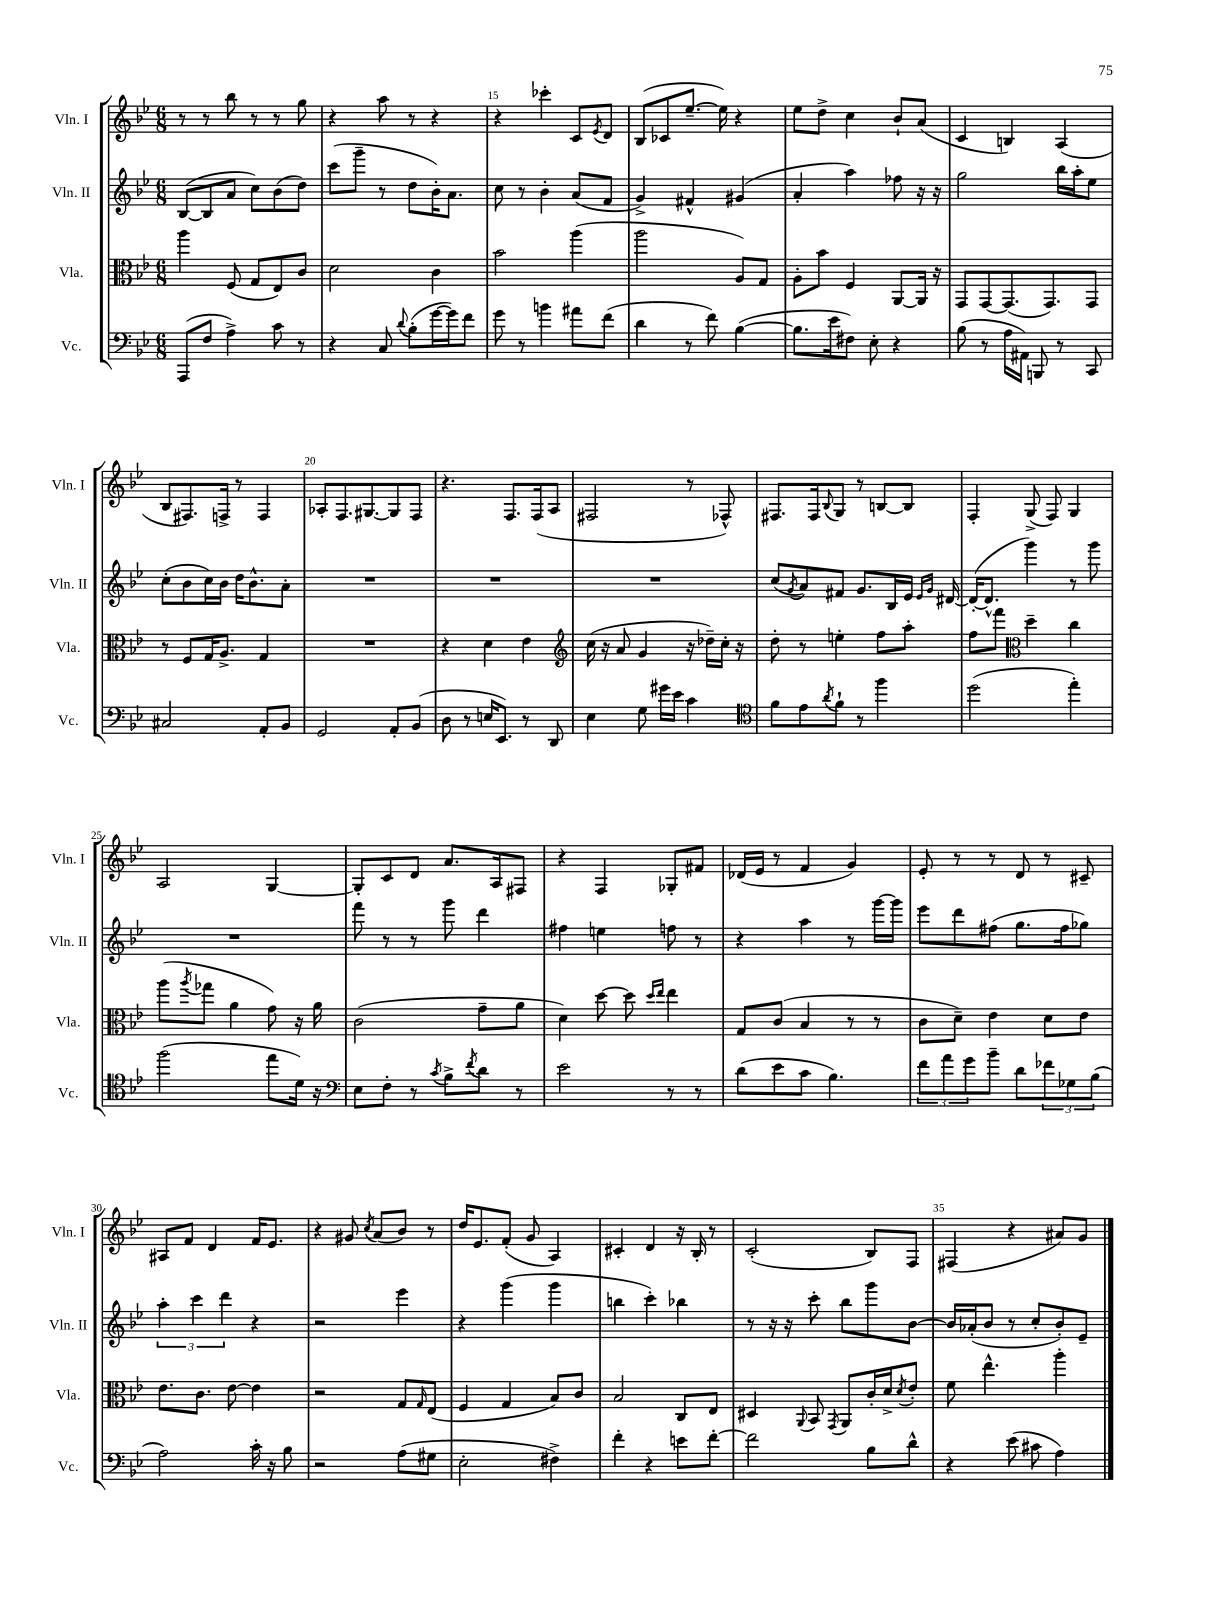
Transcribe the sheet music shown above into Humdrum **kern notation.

**kern	**kern	**kern	**kern
*part4	*part3	*part2	*part1
*staff4	*staff3	*staff2	*staff1
*I"Vc.	*I"Vla.	*I"Vln. II	*I"Vln. I
*I'Vc.	*I'Vla.	*I'Vln. II	*I'Vln. I
*clefF4	*clefC3	*clefG2	*clefG2
*k[b-e-]	*k[b-e-]	*k[b-e-]	*k[b-e-]
*M6/8	*M6/8	*M6/8	*M6/8
=13	=13	=13	=13
(8AAA/L	4aa\	([8B-/L	8r
8F/J	.	8B-/]	8r
4A^\)	(8F/	8a/J	8bb-\
.	8G/L	8cc\L)	8r
8c\	8E-/)	(8b-\	8r
8r	8c/J	8dd\J)	8gg\
=14	=14	=14	=14
4r	2d\	(8ccc\L	4r
.	.	8ggg~\J	.
8C/	.	8r	8aa\
8qqd/	.	.	.
(8B-'\L	.	8dd\L	8r
[16g\L	4c\	16b-'\K)	4r
16g\J])	.	8.a\J	.
8f\J	.	.	.
=15	=15	=15	=15
8g\	2b-\	8cc\	4r
8r	.	8r	.
4bn\	.	4b-'\	4ccc-X'\
8a#X\L	(4aa\	(8a/L	8c/L
.	.	.	8qe-/
(8f\J	.	8f/J	8d/J
=16	=16	=16	=16
4d\	2aa\	4g^/)	(8B-/L
.	.	.	8c-X/
8r	.	4f#X^^/	[8.ee-~/J
8f\)	.	.	.
.	.	.	16ee-\])
([4B-\	8A/L)	(4g#X/	4r
.	8G/J	.	.
=17	=17	=17	=17
8.B-\L]	8A'\L	4a'/	8ee-\L
.	8b-\J	.	8dd^\J
16e-\k	.	.	.
8F#X\J)	4F/	4aa\)	4cc\
8E-'\	.	.	.
4r	[8AA/L	8ff-X\	8b-`/L
.	16AA/Jk]	16r	(8a/J
.	16r	16r	.
=18	=18	=18	=18
(8B-\	8GG/L	2gg\	4c/
8r	[8GG/	.	.
16A\LL	(8.GG/]	.	4Bn/)
16AA#X\JJ)	.	.	.
8BBBn/	.	.	.
.	8.GG/)	.	.
8r	.	16bb-\LL	(4A/
.	.	16aa'\J	.
8CC/	8GG/J	8ee-\J	.
!!LO:LB:g=z
=19	=19	=19	=19
2C#X/	8r	(8cc'\L	8B-/L
.	8F/L	8b-\	8.F#X/)
.	16G/K	16cc\L)	.
.	8.A^/J	16b-\JJ	16Fn^/Jk
.	.	16dd\KL	8r
.	.	8.b-^^\	.
8AA'/L	4G/	.	4F/
8BB-/J	.	8a'\J	.
=20	=20	=20	=20
2GG/	2.r	2.r	8A-X'/L
.	.	.	8.F/
.	.	.	[8.G#X/
8AA'/L	.	.	8G#/]
(8BB-/J	.	.	8F/J
=21	=21	=21	=21
8D\	4r	2.r	4.r
8r	.	.	.
16En/KL	4d\	.	.
8.EE-/J)	.	.	.
.	.	.	8.F/L
8r	4e-\	.	.
.	.	.	(16F/k
8DD/	.	.	8A/J
=22	=22	=22	=22
*	*clefG2	*	*
4E-\	(16cc\	2.r	2F#X/
.	16r	.	.
.	8a/	.	.
8G\	4g/	.	.
16g#X\LL	.	.	.
16e-\JJ	.	.	.
4c\	16r	.	8r
.	16dd-X~\LL)	.	.
.	16cc'\JJ	.	8F-X^^/)
.	16r	.	.
=23	=23	=23	=23
*clefC4	*	*	*
8f\L	8dd'\	(8cc/L	8.F#X/L
.	.	8qg/	.
8e-\	8r	8a/)	.
.	.	.	16F#/k
8qa/	.	.	8qqB-/
8f`\J	4een'\	8f#X/J	8G/J
8r	.	8.g/L	8r
4ff\	8ff\L	.	[8Bn/L
.	.	16B-/L	.
.	8aa'\J	16e-/JJ	8B/J]
.	.	16qqe-/LL	.
.	.	16qqg/JJ	.
.	.	[16d#X/	.
=24	=24	=24	=24
(2dd\	8ff\L	(16d#'/KL_	4F'/
.	.	8.d#^^/J]	.
.	8fff\J	.	.
*	*clefC3	*	*
.	4dd~\	4ggg\)	(8G^/
.	.	.	8F/)
4ee-'\)	4cc\	8r	4G/
.	.	8ggg\	.
!!LO:LB:g=z
=25	=25	=25	=25
(2ff\	(8aa\L	2.r	2A/
.	8qaa/	.	.
.	8gg-X\J	.	.
.	4a\	.	.
8ee-\L	8g\)	.	[4G/
16d\Jk)	16r	.	.
16r	16a\	.	.
=26	=26	=26	=26
*clefF4	*	*	*
8E-\L	(2c\	8fff\	8G'/L]
8F'\J	.	8r	8c/
8r	.	8r	8d/J
8qc/	.	.	.
8B-^\L	.	8ggg\	8.a/L
8qf/	.	.	.
8d\J	8g~\L	4ddd\	.
.	.	.	16A/k
8r	8a\J	.	8F#X/J
=27	=27	=27	=27
2e-\	4d\)	4ff#X\	4r
.	[8dd\	4een\	4F/
.	8dd\]	.	.
.	16qqdd/LL	.	.
.	16qqee-/JJ	.	.
8r	4ee-\	8ffn\	8G-X'/L
8r	.	8r	8f#X/J
=28	=28	=28	=28
(8d\L	8G/L	4r	(16d-X/LL
.	.	.	16e-/JJ
8e-\	(8c/J	.	8r
8c\J	4B-/	4aa\	4f/
4.B-\)	.	.	.
.	8r	8r	4g/)
.	8r	[16ggg\LL	.
.	.	16ggg\JJ]	.
=29	=29	=29	=29
12f\L	8c\L	8eee-\L	8e-'/
12a\	.	.	.
.	8d~\J)	8ddd\	8r
12g\	.	.	.
8b-~\J	4e-\	(8ff#X\J	8r
8d\L	.	8.gg\L	8d/
12f-X\	8d\L	.	8r
.	.	16ff#\k	.
12G-X\	.	.	.
.	8e-\J	8gg-X\J)	8c#X~/
(12B-\J	.	.	.
!!LO:LB:g=z
=30	=30	=30	=30
2A\)	8.e-\L	6aa'\	8A#X/L
.	.	.	8f/J
.	.	6ccc\	.
.	8.c\J	.	.
.	.	.	4d/
.	.	6ddd\	.
.	[8e-\	.	.
16c'\	4e-\]	4r	16f/KL
16r	.	.	8.e-/J
8B-\	.	.	.
=31	=31	=31	=31
2r	2r	2r	4r
.	.	.	8g#X/
.	.	.	8qcc/
.	.	.	(8a/L
(8A\L	8G/L	4eee-\	8b-/J)
.	16qqG/	.	.
8G#X\J	(8E-/J	.	8r
=32	=32	=32	=32
2E-'\	4F/	4r	16dd/KL
.	.	.	8.e-/
.	4G/	(4ggg\	(8f'/J
.	.	.	8g/
4F#X^\)	8B-/L)	4ggg\	4A/)
.	8c/J	.	.
=33	=33	=33	=33
4f'\	2B-/	4bbn\	4c#X'/
4r	.	4ccc'\)	4d/
8en\L	8C/L	4bb-X\	16r
.	.	.	16B-'/
[8f'\J	8E-/J	.	8r
=34	=34	=34	=34
2f\]	4D#X/	8r	(2c'/
.	.	16r	.
.	.	16r	.
.	8qqAA/	.	.
.	8BB-/	8ccc'\	.
.	8qGG/	.	.
.	8AA/L	8bb-\L	.
8B-\L	16c'/L	8ggg\	8B-/L)
.	16d^/J	.	.
.	8qd/	.	.
8d^^\J	8e-'/J	[8b-\J	8F/J
=35	=35	=35	=35
4r	8f\	16b-/LL]	(4F#X/
.	.	(16a-X'/J	.
.	4.ee-^^\	8b-/J	.
(8e-\	.	8r	4r
8c#X\	.	8cc'/L	.
4A\)	4aa'\	8b-'/)	8a#X/L)
.	.	8e-~/J	8g/J
==	==	==	==
*-	*-	*-	*-
